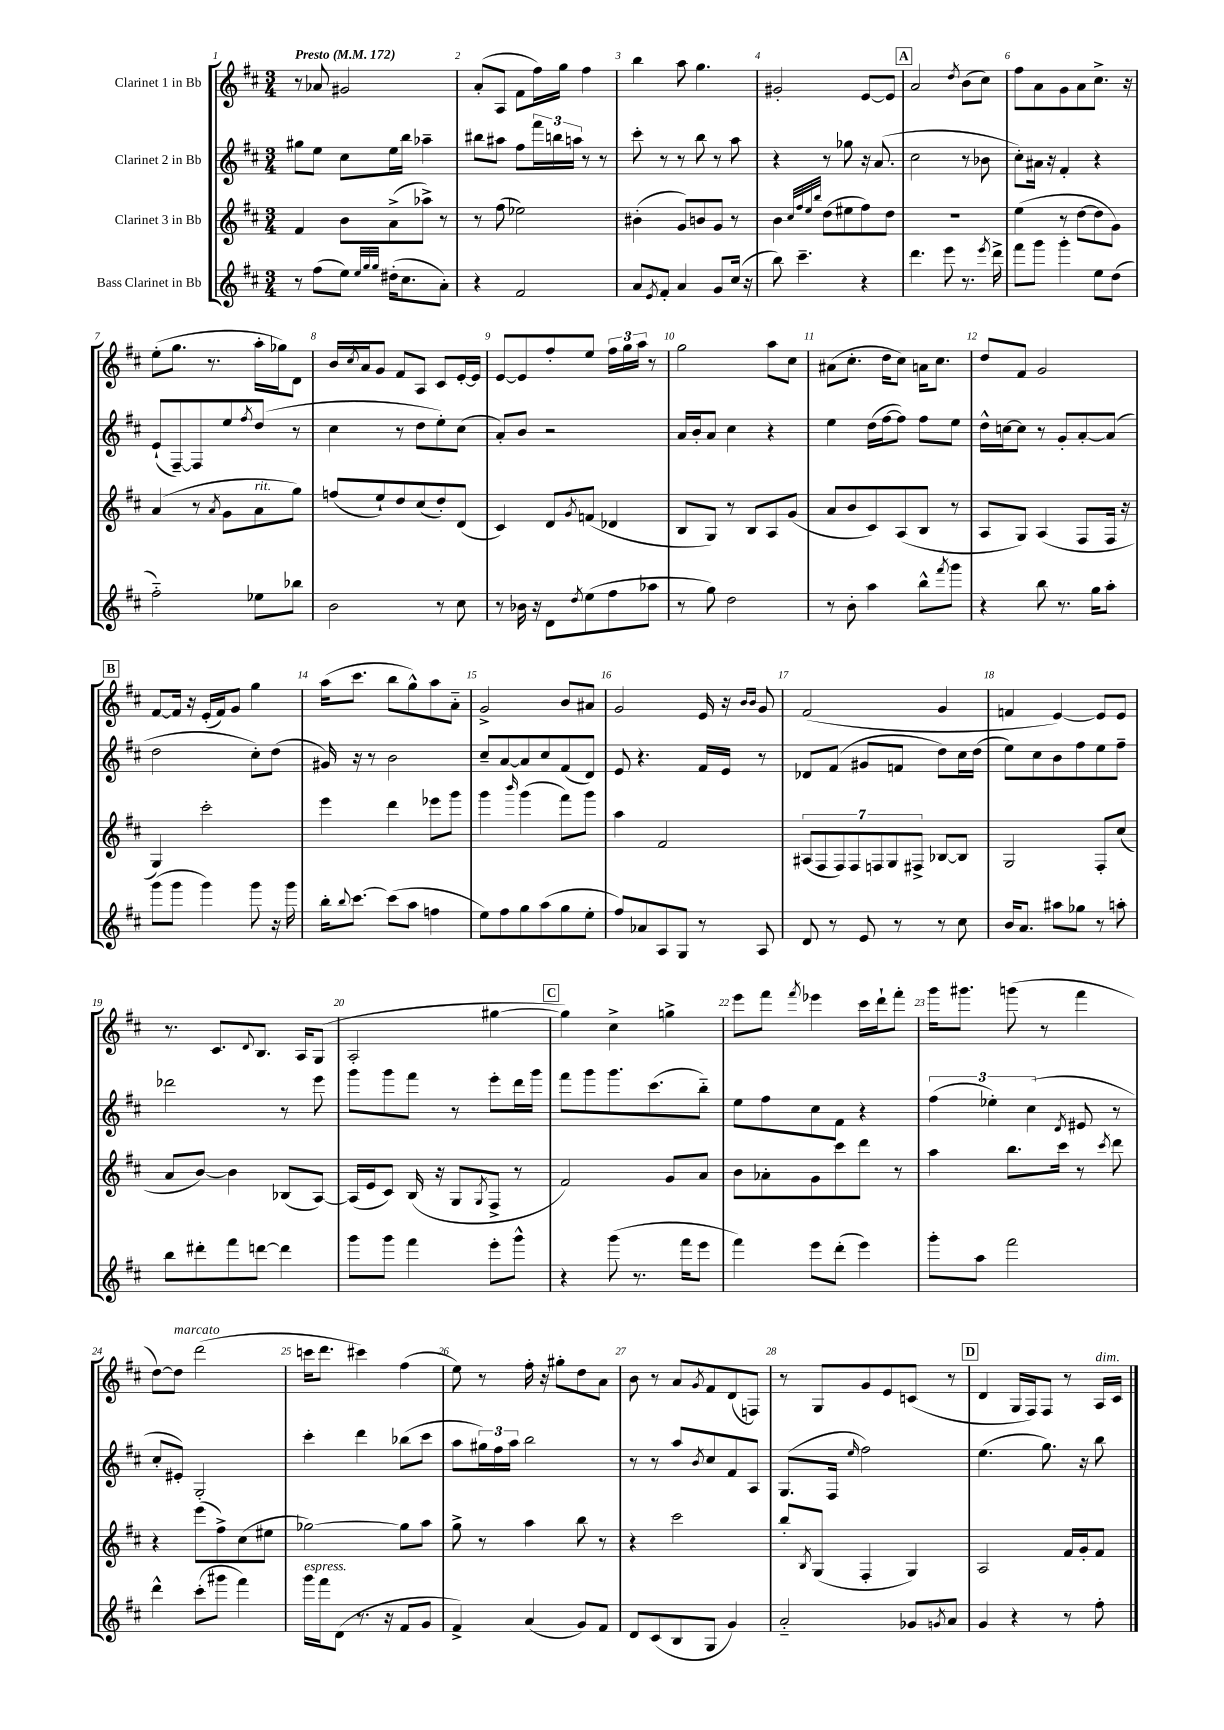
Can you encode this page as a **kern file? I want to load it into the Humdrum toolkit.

**kern	**kern	**kern	**kern
*staff4	*staff3	*staff2	*staff1
*clefG2	*clefG2	*clefG2	*clefG2
*k[f#c#]	*k[f#c#]	*k[f#c#]	*k[f#c#]
*M3/4	*M3/4	*M3/4	*M3/4
*MM172	*MM172	*MM172	*MM172
8r	4f#	8gg#	8r
(8ff#	.	8ee	8a-
8ee)	8b	8cc#	2g#
32qqee	.	.	.
32qqgg	.	.	.
32qqgg	.	.	.
(16dd#'	(8a^	16ee	.
8.cc#	.	16bb	.
.	8aa-^)	4aa-~	.
8a')	8r	.	.
=	=	=	=
4r	8r	8bb#	(8a'
.	(8ff#	8aa#	8A
2f#	2ee-)	8ff#	8f#
.	.	24fff#	16ff#)
.	.	24bb	.
.	.	.	16gg
.	.	24aa	.
.	.	8r	4ff#
.	.	8r	.
=	=	=	=
8a	(4b#'	8ccc#'	4bb
8qe	.	.	.
8f#'	.	8r	.
4a	8g)	8r	8aa
.	8b	8bb	4.gg
8g	8g	8r	.
(16cc#	8r	8aa	.
16r	.	.	.
=	=	=	=
8bb)	4b	4r	2g#'
4.ccc#~	.	.	.
.	32qqcc#	.	.
.	32qqff#	.	.
.	32qqee	.	.
.	32qqbb	.	.
.	(8dd	8r	.
.	8ee#	8gg-	.
4r	8ff#)	16r	[8e
.	.	(8.a	.
.	8dd	.	8e]
=	=	=	=
4.ddd	2.r	2cc#	2a
8eee	.	.	.
.	.	.	8qdd
8.r	.	8r	(8b
.	.	8b-	8cc#)
8qeee	.	.	.
16ddd^	.	.	.
=	=	=	=
8fff#	(4ee	8cc#')	8ff#
8ggg	.	16a#	8a
.	.	16r	.
4ggg'	8r	4f#'	8g
.	[8dd	.	8a
8ee	8dd]	4r	8.cc#^
(8dd	8g)	.	.
.	.	.	16r
=	=	=	=
2ff#'~)	(4a	(8e`	(8ee'
.	.	[8F#~)	8.gg
.	8r	8F#]	.
.	.	.	8.r
.	8qa	.	.
.	8g	8ee	.
.	.	8qff#	.
8ee-	8a	(8dd	16aa'
.	.	.	16gg-)
8bb-	8gg)	8r	8d
=	=	=	=
2b	(8ff	4cc#	16b
.	.	.	8qcc#
.	.	.	16a
.	8ee`)	.	8g
.	8dd	8r	8f#
.	(8cc#	8dd	8A
8r	8dd')	8ee')	8c#
8cc#	(8d	(8cc#	[16e'
.	.	.	16e]
=	=	=	=
8r	4c#)	8a')	[8e
16b-	.	8b	8e]
16r	.	.	.
8d	8d	2r	8ff#'
8qdd	8qg	.	.
(8ee	(8f	.	8ee
8ff#	4d-	.	24ff#
.	.	.	24gg
.	.	.	24aa
8aa-	.	.	8r
=	=	=	=
8r	8B	16a	2gg
.	.	16b'	.
8gg)	8G)	8a	.
2dd	8r	4cc#	.
.	8B	.	.
.	8A	4r	8aa
.	(8g	.	8cc#
=	=	=	=
8r	8a	4ee	(8a#
8b'	8b	.	8.cc#'
4aa	8c#)	(16dd	.
.	.	[16ff#	16dd
.	(8A	8ff#])	8cc#)
8bb^^	8B	8ff#	16a
.	.	.	8.cc#
8qfff#	.	.	.
8ggg	8r	8ee	.
=	=	=	=
4r	8A	16dd^^	8dd
.	.	[16cc	.
.	8G)	8cc]	8f#
8bb	(4A	8r	2g
8.r	.	8g'	.
.	8F#	[8a'	.
16gg	.	.	.
8aa'	16F#	(8a]	.
.	16r	.	.
=	=	=	=
(8ggg	4G)	2dd	[8f#
8ggg	.	.	16f#]
.	.	.	16r
4ggg)	2ccc#'	.	(16e'
.	.	.	16f#)
.	.	.	8g
8ggg	.	8cc#')	4gg
16r	.	(8dd	.
16ggg	.	.	.
=	=	=	=
16bb'	4eee	16g#)	(16aa
8qqbb	.	.	.
[8.ccc#	.	16r	8.ccc#
.	.	8r	.
(8ccc#]	4ddd	2b	8bb
8aa	.	.	8gg^^)
4ff	8eee-	.	8aa
.	8ggg	.	8a'~
=	=	=	=
8ee)	4ggg	8cc#~	2g^
8ff#	.	[8a	.
.	16qqbbb	.	.
8gg	(4ggg	8a]	.
(8aa	.	8cc#	.
8gg	8fff#)	(8f#	8b
8ee'	8ggg	8d)	8a#
=	=	=	=
8ff#)	4aa	8e	2g
8a-	.	4.r	.
8A	2f#	.	.
8G	.	.	.
8r	.	16f#	16e
.	.	16e	16r
.	.	.	16qqb
.	.	.	16qqb
8A	.	8r	8g
=	=	=	=
8d	(14A#	8d-	(2f#
.	14F#	.	.
8r	.	(8f#	.
.	14F#)	.	.
.	14F#	.	.
8e	.	8g#	.
.	14F	.	.
.	14G	.	.
8r	.	8f	.
.	14F#^	.	.
8r	[8B-	8dd)	4g
8cc#	8B-]	16cc#	.
.	.	(16dd	.
=	=	=	=
16b	2G	8ee)	4f
8.a	.	.	.
.	.	8cc#	.
8aa#	.	8b	[4e)
8gg-	.	8ff#	.
8r	8F#'	8ee	8e]
8aa'	(8cc#	8ff#~	8e
=	=	=	=
8bb	8a	2ddd-	8.r
8ddd#'	[8b)	.	.
.	.	.	8.c#
8fff#	4b]	.	.
.	.	.	8qqd
[8ddd	.	.	8.B
4ddd]	(8B-	8r	.
.	.	.	16A
.	[8A)	8eee	(8G
=	=	=	=
8ggg	(16A]	8ggg	2A'
.	16e	.	.
8ggg	8c#)	8ggg	.
4fff#	(16B	8fff#	.
.	16r	.	.
.	8G	8r	.
.	8qG	.	.
8eee'	8F#^	8eee'	[4gg#
8ggg^^	8r	16ddd	.
.	.	16ggg	.
=	=	=	=
4r	2f#)	8fff#	4gg#])
.	.	8ggg	.
(8ggg	.	8.ggg	4cc#^
8.r	.	.	.
.	.	(8.ccc#	.
.	8g	.	4gg^
16fff#	.	.	.
8eee	8a	8bb'~)	.
=	=	=	=
4fff#)	8b	8ee	8eee
.	8a-'	8ff#	8fff#
.	.	.	8qfff#
8eee	8g	8cc#	4eee-
(8ddd'	8ccc#	8f#	.
4eee)	8ddd	4r	16ccc#
.	.	.	16ddd`
.	8r	.	8fff#'
=	=	=	=
8ggg'	4aa	(6ff#	16ggg
.	.	.	8.ggg#
8aa	.	.	.
.	.	6ee-')	.
2fff#	8.bb	.	(8ggg
.	.	(6cc#	.
.	.	.	8r
.	16ccc#	.	.
.	.	8qd	.
.	8r	8e#	4fff#
.	8qccc#	.	.
.	8ddd	8r	.
=	=	=	=
4ddd^^	4r	8cc#'	[8dd)
.	.	8e#')	8dd]
(8ccc#'	(8eee	2G'	(2ddd
8ggg#	8ff#^)	.	.
4fff#)	(8cc#	.	.
.	8ee#	.	.
=	=	=	=
16ggg	[2gg-)	4ccc#'	16ccc
16fff#	.	.	8.ddd
(8d	.	.	.
8.r	.	4ddd	4ccc#)
16r	.	.	.
8f#	8gg-]	(8bb-	(4ff#
8g	8aa	8ccc#	.
=	=	=	=
4f#^)	8gg^	8aa	8ee)
.	8r	24gg#)	8r
.	.	24ff#	.
.	.	24aa	.
(4a	4aa	2bb	16ff#'
.	.	.	16r
.	.	.	8gg#'
8g)	8bb	.	8dd
8f#	8r	.	8a
=	=	=	=
8d	4r	8r	8b
(8c#	.	8r	8r
8B	2ccc#	8aa	8a
.	.	8qb	8qg
8G	.	8cc#	8f#
4g)	.	8f#	(8d
.	.	8A	8F)
=	=	=	=
2a'~	8bb'	(8.G	8r
.	8qB	.	.
.	(8G	.	8G
.	.	16F#	.
.	.	16qqee	.
.	4F#'	2ff#)	8g
.	.	.	8e
8g-	4G)	.	(8c
8qg	.	.	.
8a	.	.	8r
=	=	=	=
4g	2A	(4.ee	4d
4r	.	.	16G
.	.	.	16F#)
.	.	8.gg)	8F#
8r	16f#	.	8r
.	16g'	16r	.
8ff#'	8f#	8bb	16A
.	.	.	16c#
==	==	==	==
*-	*-	*-	*-
